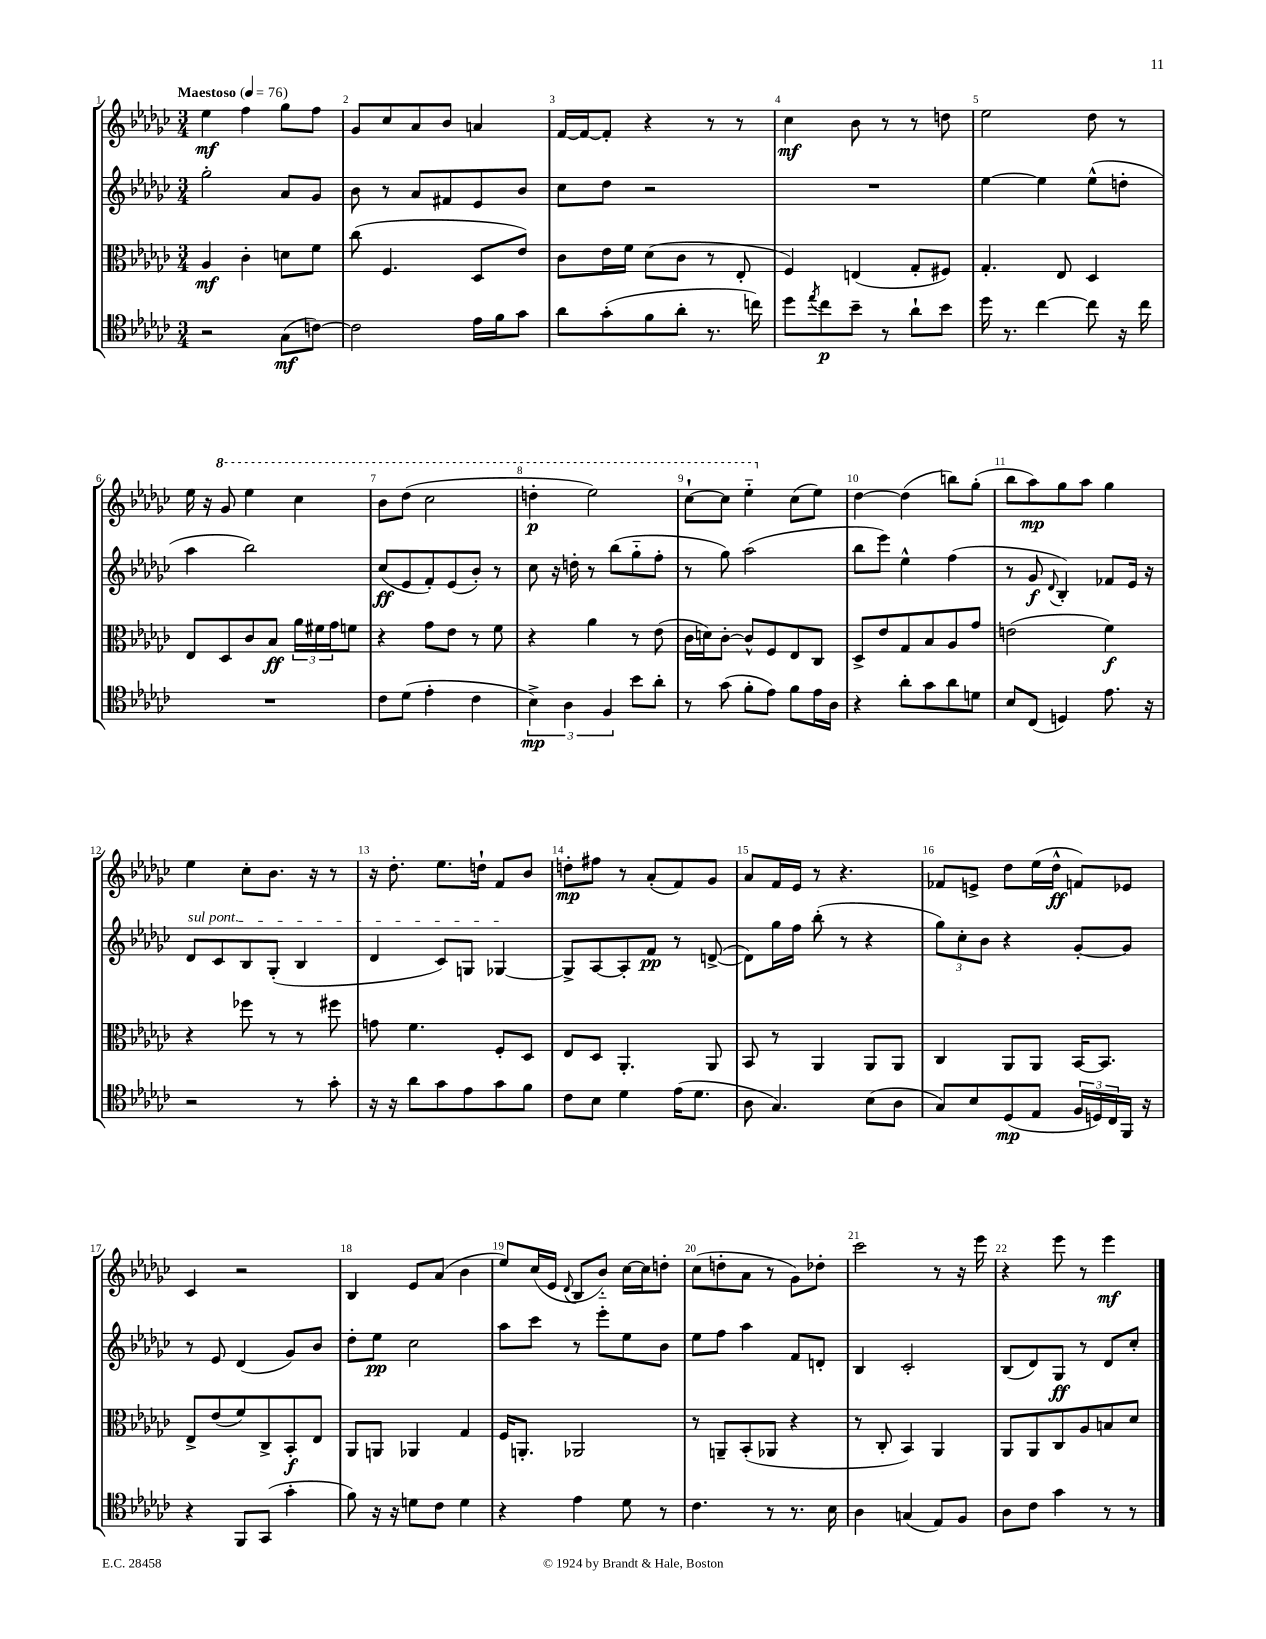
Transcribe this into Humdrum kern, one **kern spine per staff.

**kern	**dynam	**kern	**dynam	**kern	**dynam	**kern	**dynam
*part4	*part4	*part3	*part3	*part2	*part2	*part1	*part1
*staff4	*staff4	*staff3	*staff3	*staff2	*staff2	*staff1	*staff1
*clefC4	*	*clefC3	*	*clefG2	*	*clefG2	*
*k[b-e-a-d-g-c-]	*	*k[b-e-a-d-g-c-]	*	*k[b-e-a-d-g-c-]	*	*k[b-e-a-d-g-c-]	*
*M3/4	*	*M3/4	*	*M3/4	*	*M3/4	*
*MM76	*	*MM76	*	*MM76	*	*MM76	*
=1	=1	=1	=1	=1	=1	=1	=1
!	!	!	!	!	!	!LO:TX:a:B:t=Maestoso	!
2r	.	4A-/	mf	2gg-'\	.	4ee-\	mf
.	.	4c-'\	.	.	.	4ff\	.
(8G-\L	mf	8dn\L	.	8a-/L	.	8gg-\L	.
[8cn\J)	.	8f\J	.	8g-/J	.	8ff\J	.
=2	=2	=2	=2	=2	=2	=2	=2
2c\]	.	(8cc-\	.	8b-\	.	8g-/L	.
.	.	4.F/	.	8r	.	8cc-/	.
.	.	.	.	8a-/L	.	8a-/	.
.	.	.	.	8f#X/	.	8b-/J	.
16e-\LL	.	8D-/L	.	8e-/	.	4an/	.
16f\J	.	.	.	.	.	.	.
8g-\J	.	8e-/J)	.	8b-/J	.	.	.
=3	=3	=3	=3	=3	=3	=3	=3
8a-\L	.	8c-\L	.	8cc-\L	.	[16f/LL	.
.	.	.	.	.	.	16f/J_	.
(8g-'\	.	16e-\L	.	8dd-\J	.	8f'/J]	.
.	.	16f\JJ	.	.	.	.	.
8f\	.	(8d-\L	.	2r	.	4r	.
8a-'\J	.	8c-\J	.	.	.	.	.
8.r	.	8r	.	.	.	8r	.
.	.	8E-'/	.	.	.	8r	.
16ccn\)	.	.	.	.	.	.	.
=4	=4	=4	=4	=4	=4	=4	=4
8dd-\L	.	4F/)	.	2.r	.	4cc-\	mf
8qee-/	.	.	.	.	.	.	.
8cc-\	p	.	.	.	.	.	.
8b-~\J	.	(4En/	.	.	.	8b-\	.
8r	.	.	.	.	.	8r	.
8a-`\L	.	8G-'/L	.	.	.	8r	.
8b-\J	.	8F#X/J)	.	.	.	8ddn\	.
=5	=5	=5	=5	=5	=5	=5	=5
16dd-\	.	4.G-'/	.	[4ee-\	.	2ee-\	.
8.r	.	.	.	.	.	.	.
[4cc-\	.	.	.	4ee-\]	.	.	.
.	.	8E-/	.	.	.	.	.
8cc-\]	.	4D-/	.	(8ee-^^\L	.	8dd-\	.
16r	.	.	.	8ddn'\J	.	8r	.
16cc-\	.	.	.	.	.	.	.
!!LO:LB:g=z
=6	=6	=6	=6	=6	=6	=6	=6
2.r	.	8E-/L	.	4aa-\	.	16ee-\	.
.	.	.	.	.	.	16r	.
*	*	*	*	*	*	*8va	*
.	.	8D-/	.	.	.	8gg-/	.
.	.	8c-/	.	2bb-\)	.	4eee-\	.
.	.	8B-/J	ff	.	.	.	.
.	.	24a-\LL	.	.	.	4ccc-\	.
.	.	24f#X\	.	.	.	.	.
.	.	24g-\J	.	.	.	.	.
.	.	8fn\J	.	.	.	.	.
=7	=7	=7	=7	=7	=7	=7	=7
8c-\L	.	4r	.	(8cc-/L	ff	8bb-\L	.
(8d-\J	.	.	.	8e-/	.	(8ddd-\J	.
4e-'\	.	8g-\L	.	8f'/)	.	2ccc-\	.
.	.	8e-\J	.	(8e-/	.	.	.
4c-\	.	8r	.	8b-'/J)	.	.	.
.	.	8f\	.	8r	.	.	.
=8	=8	=8	=8	=8	=8	=8	=8
6B-^\)	mp	4r	.	8cc-\	.	4dddn'\	p
.	.	.	.	16r	.	.	.
6A-\	.	.	.	.	.	.	.
.	.	.	.	16ddn'\	.	.	.
.	.	4a-\	.	8r	.	2eee-\)	.
6F/	.	.	.	.	.	.	.
.	.	.	.	(8bb-\L	.	.	.
8b-\L	.	8r	.	8gg-\	.	.	.
8a-'\J	.	(8e-\	.	8ff'\J	.	.	.
=9	=9	=9	=9	=9	=9	=9	=9
8r	.	16c-\LL	.	8r	.	[8ccc-`\L	.
.	.	16dn\J)	.	.	.	.	.
(8g-\	.	[8c-'\J	.	8gg-\)	.	8ccc-\J]	.
8f'\L	.	8c-^^/L]	.	(2aa-\	.	4eee-\	.
8e-\J)	.	8F/	.	.	.	.	.
*	*	*	*	*	*	*X8va	*
8f\L	.	8E-/	.	.	.	(8cc-\L	.
16e-\L	.	8C-/J	.	.	.	8ee-\J)	.
16A-\JJ	.	.	.	.	.	.	.
=10	=10	=10	=10	=10	=10	=10	=10
4r	.	8D-^/L	.	8bb-\L	.	[4dd-\	.
.	.	8e-/	.	8eee-\J)	.	.	.
8a-'\L	.	8G-/	.	4ee-^^\	.	(4dd-\]	.
8g-\	.	8B-/	.	.	.	.	.
8a-\	.	8A-/	.	(4ff\	.	8bbn\L)	.
8dn\J	.	8g-/J	.	.	.	(8gg-'\J	.
=11	=11	=11	=11	=11	=11	=11	=11
8B-/L	.	(2en\	.	8r	.	8bb-\L	.
(8C-/J	.	.	.	8g-/	f	8aa-\)	mp
.	.	.	.	8qqd-/	.	.	.
4Dn/)	.	.	.	4B-'/)	.	8gg-\	.
.	.	.	.	.	.	8aa-\J	.
8.e-\	.	4f\)	f	8f-X/L	.	4gg-\	.
.	.	.	.	16e-/Jk	.	.	.
16r	.	.	.	16r	.	.	.
!!LO:LB:g=z
=12	=12	=12	=12	=12	=12	=12	=12
!	!	!	!	!LO:TX:a:i:t=sul pont.	!	!	!
2r	.	4r	.	8d-/L	.	4ee-\	.
.	.	.	.	8c-/	.	.	.
.	.	8ff-X\	.	8B-/	.	8cc-'\L	.
.	.	8r	.	(8G-'/J	.	8.b-\J	.
8r	.	8r	.	4B-/	.	.	.
.	.	.	.	.	.	16r	.
8g-'\	.	8ff#X\	.	.	.	8r	.
=13	=13	=13	=13	=13	=13	=13	=13
16r	.	8gn\	.	4d-/	.	16r	.
16r	.	.	.	.	.	8.dd-'\	.
8a-\L	.	4.f\	.	.	.	.	.
8g-\	.	.	.	8c-/L)	.	8.ee-\L	.
8e-\	.	.	.	8Gn/J	.	.	.
.	.	.	.	.	.	16ddn`\Jk	.
8g-\	.	8F'/L	.	[4G-X/	.	8f/L	.
8f\J	.	8D-/J	.	.	.	8b-/J	.
=14	=14	=14	=14	=14	=14	=14	=14
8c-\L	.	8E-/L	.	8G-^/L]	.	8ddn'\L	mp
8B-\J	.	8D-/J	.	[8A-/	.	8ff#X\J	.
4d-\	.	4.AA-'/	.	8A-'/]	.	8r	.
.	.	.	.	8f/J	pp	(8a-'/L	.
(16e-\KL	.	.	.	8r	.	8f/)	.
8.d-\J	.	.	.	.	.	.	.
.	.	8AA-/	.	([8dn^/	.	8g-/J	.
=15	=15	=15	=15	=15	=15	=15	=15
8A-\	.	8BB-/	.	8d\L])	.	8a-/L	.
4.G-/)	.	8r	.	16gg-\L	.	16f/L	.
.	.	.	.	16ff\JJ	.	16e-/JJ	.
.	.	4AA-/	.	(8bb-'\	.	8r	.
.	.	.	.	8r	.	4.r	.
(8B-\L	.	8AA-/L	.	4r	.	.	.
8A-\J	.	8AA-/J	.	.	.	.	.
=16	=16	=16	=16	=16	=16	=16	=16
8G-/L)	.	4C-/	.	12gg-\L)	.	8f-X/L	.
.	.	.	.	12cc-'\	.	.	.
8B-/	.	.	.	.	.	8en^/J	.
.	.	.	.	12b-\J	.	.	.
(8D-/	mp	8AA-/L	.	4r	.	8dd-\L	.
8E-/J	.	8AA-/J	.	.	.	(16ee-\L	.
.	.	.	.	.	.	16dd-^^\JJ	ff
24F/LL	.	[16BB-/KL	.	[8g-'/L	.	8fn/L)	.
24Dn/)	.	.	.	.	.	.	.
.	.	8.BB-/J]	.	.	.	.	.
24C-/	.	.	.	.	.	.	.
16FF/JJ	.	.	.	8g-/J]	.	8e-X/J	.
16r	.	.	.	.	.	.	.
!!LO:LB:g=z
=17	=17	=17	=17	=17	=17	=17	=17
4r	.	8E-^/L	.	8r	.	4c-/	.
.	.	(8e-/	.	8e-/	.	.	.
8FF/L	.	8f/)	.	(4d-/	.	2r	.
(8GG-/J	.	8C-^/	.	.	.	.	.
4g-'\	.	8BB-'/	f	8g-/L)	.	.	.
.	.	8E-/J	.	8b-/J	.	.	.
=18	=18	=18	=18	=18	=18	=18	=18
8f\)	.	8AA-/L	.	8dd-'\L	.	4B-/	.
16r	.	8AAn/J	.	8ee-\J	pp	.	.
16r	.	.	.	.	.	.	.
8dn\L	.	4AA-X/	.	2cc-\	.	8e-/L	.
8c-\J	.	.	.	.	.	(8a-/J	.
4d\	.	4G-/	.	.	.	4b-\	.
=19	=19	=19	=19	=19	=19	=19	=19
4r	.	16F/KL	.	8aa-\L	.	8ee-/L)	.
.	.	8.AAn'/J	.	.	.	.	.
.	.	.	.	8ccc-\J	.	(16cc-/L	.
.	.	.	.	.	.	16e-/JJ	.
.	.	.	.	.	.	8qqd-/	.
4e-\	.	2AA-X/	.	8r	.	8B-/L	.
.	.	.	.	8eee-'\L	.	8b-/J)	.
8d-\	.	.	.	8ee-\	.	[16cc-\LL	.
.	.	.	.	.	.	16cc-\J]	.
8r	.	.	.	8b-\J	.	8ddn'\J	.
=20	=20	=20	=20	=20	=20	=20	=20
4.c-\	.	8r	.	8ee-\L	.	(8cc-\L	.
.	.	8AAn~/L	.	8ff\J	.	8ddn'\	.
.	.	(8BB-'/	.	4aa-\	.	8a-\J	.
8r	.	8AA-X/J	.	.	.	8r	.
8.r	.	4r	.	8f/L	.	8g-\L)	.
.	.	.	.	8dn'/J	.	8dd-X'\J	.
16B-\	.	.	.	.	.	.	.
=21	=21	=21	=21	=21	=21	=21	=21
4A-\	.	8r	.	4B-/	.	2ccc-\	.
.	.	8C-'/	.	.	.	.	.
(4Gn/	.	4BB-/)	.	2c-'/	.	.	.
8E-/L)	.	4AA-/	.	.	.	8r	.
8F/J	.	.	.	.	.	16r	.
.	.	.	.	.	.	16eee-\	.
=22	=22	=22	=22	=22	=22	=22	=22
8A-\L	.	8AA-/L	.	(8B-/L	.	4r	.
8c-\J	.	8AA-/	.	8d-/)	.	.	.
4g-\	.	8C-/	.	8G-/J	ff	8eee-\	.
.	.	8A-/	.	8r	.	8r	.
8r	.	8Bn/	.	8d-/L	.	4eee-\	mf
8r	.	8d-/J	.	8cc-'/J	.	.	.
==	==	==	==	==	==	==	==
*-	*-	*-	*-	*-	*-	*-	*-
